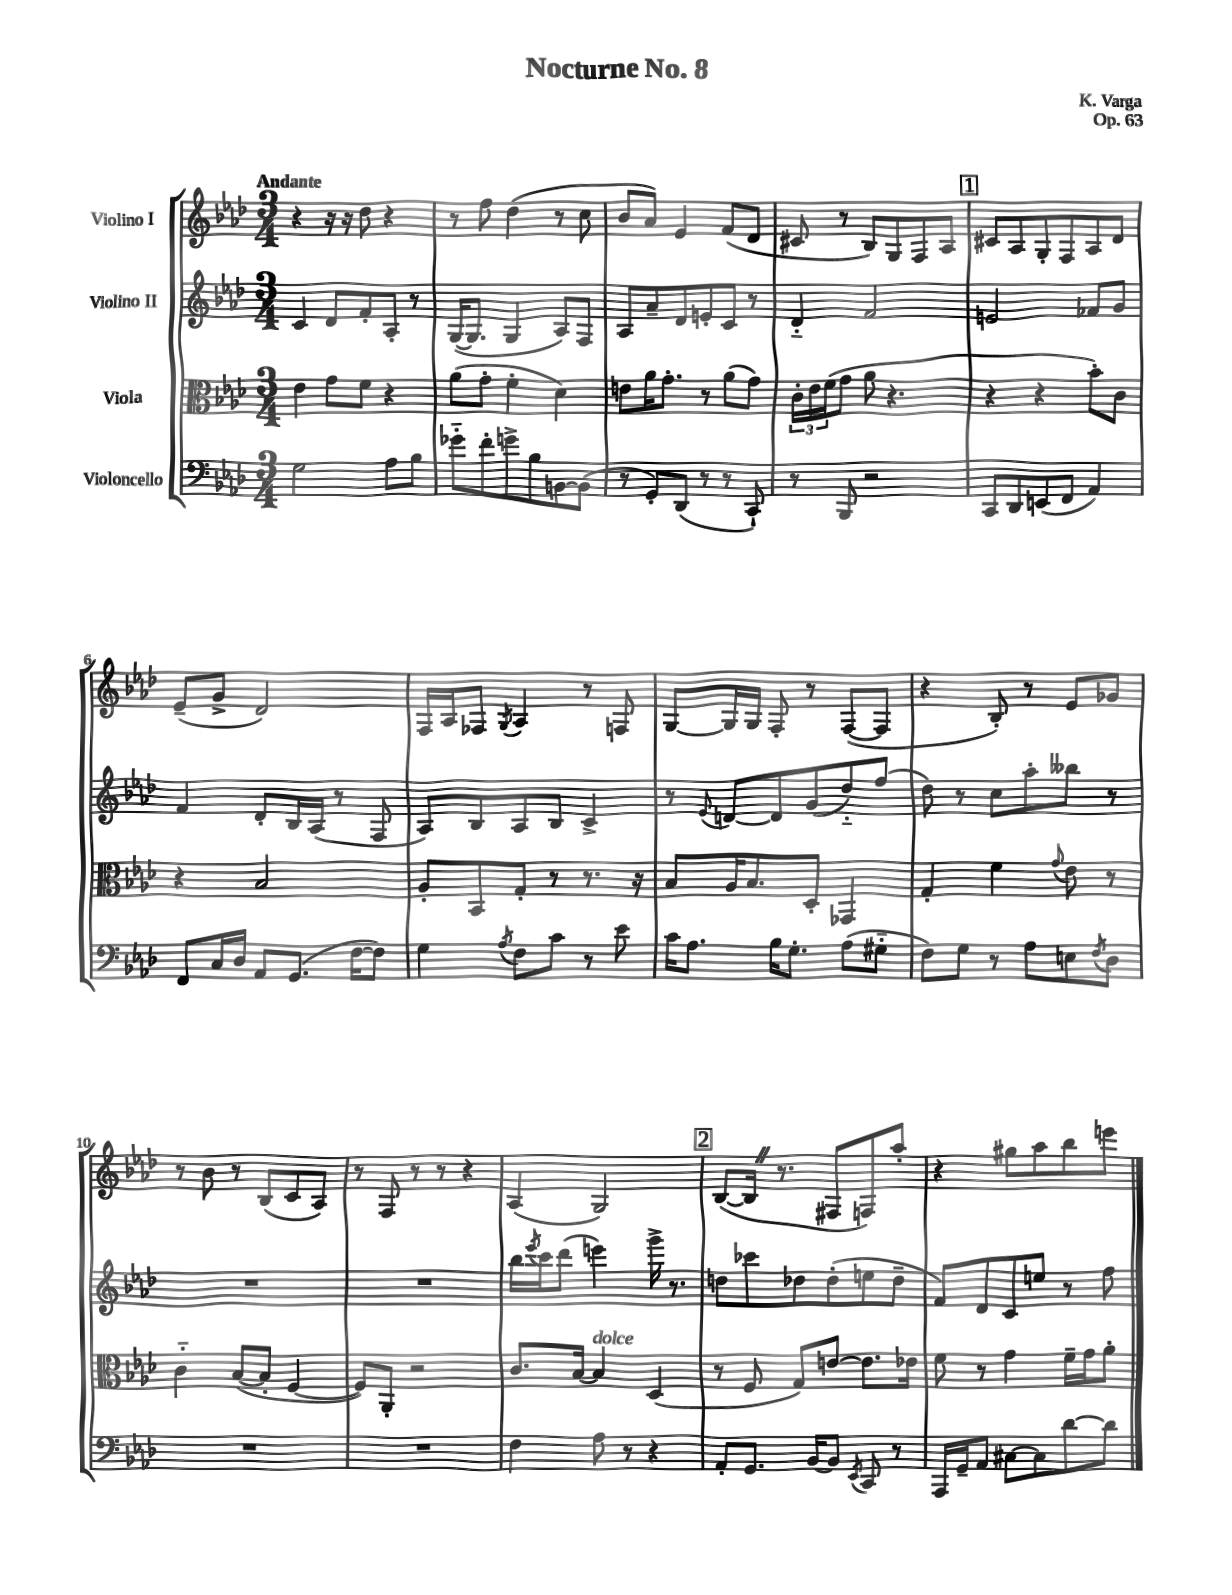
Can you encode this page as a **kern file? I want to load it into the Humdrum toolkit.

**kern	**kern	**kern	**kern
*staff4	*staff3	*staff2	*staff1
*clefF4	*clefC3	*clefG2	*clefG2
*k[b-e-a-d-]	*k[b-e-a-d-]	*k[b-e-a-d-]	*k[b-e-a-d-]
*M3/4	*M3/4	*M3/4	*M3/4
2G	4e-	4c	4r
.	8g	8d-	16r
.	.	.	16r
.	8f	8f'	8dd-
8A-	4r	8A-'	4r
8B-	.	8r	.
=	=	=	=
8g-'~	(8a-	([16G	8r
.	.	8.G]	.
8f'	8g'	.	8ff
8g^	4f'	4G	(4dd-
8B-	.	.	.
[8BB	4d-)	8A-)	8r
(8BB]	.	8F	8cc
=	=	=	=
8r	8e	8A-	8b-
8GG')	16a-	8a-~	8a-)
.	8.g'	.	.
(8DD-	.	8d-	4e-
8r	8r	8e'	.
8r	(8a-	8c	(8f
8CC`)	8g)	8r	8d-
=	=	=	=
8r	24c'	4d-'~	8c#
.	24e-	.	.
.	(24f	.	.
8BBB-	8g	.	8r
2r	8a-	2f	8B-)
.	4.r	.	8G
.	.	.	8F
.	.	.	8A-
=	=	=	=
8CC	4r	2e	8c#
8DD-	.	.	8A-
(8EE	4r	.	8G'
8FF	.	.	8F
4AA-)	8b-')	8f-	8A-
.	8c	8g	8d-
=	=	=	=
8FF	4r	4f	(8e-~
16C	.	.	8g^
16D-	.	.	.
8AA-	2B-	8d-'	2d-)
(8.GG	.	16B-	.
.	.	(16A-	.
.	.	8r	.
[16F	.	.	.
8F])	.	8F	.
=	=	=	=
4G	8A-'	8A-)	16F
.	.	.	16A-
.	8BB-	8B-	8F-
8qA-	.	.	8qG
8F	8G'	8A-	4A-
8c	8r	8B-	.
8r	8.r	4c^	8r
8e-	.	.	8F
.	16r	.	.
=	=	=	=
16c	8B-	8r	[8G
8.A-	.	.	.
.	.	8qqe-	.
.	16A-	[8d	16G]
.	8.B-	.	16G
16B-	.	8d]	8F'
8.G'	.	.	.
.	8D-'	(8g	8r
(8A-	4GG-	8dd-'~)	([8F
8G#'~	.	(8ff	8F]
=	=	=	=
8F)	4G'	8dd-)	4r
8G	.	8r	.
8r	4f	8cc	8B-')
8A-	.	8aa-'	8r
.	8qqg	.	.
8E	8e-	8bb--	8e-
8qF	.	.	.
8D-	8r	8r	8g-
=	=	=	=
2.r	4c'~	2.r	8r
.	.	.	8b-
.	([8B-	.	8r
.	8B-']	.	(8B-
.	[4F	.	8c
.	.	.	8A-)
=	=	=	=
2.r	8F])	2.r	8r
.	8AA-'	.	8F
.	2r	.	8r
.	.	.	8r
.	.	.	4r
=	=	=	=
4F	8.c	16bb-	(4A-
.	.	8qeee-	.
.	.	16ccc	.
.	.	(8ddd-	.
.	[16B-	.	.
8A-	4B-]	4eee)	2G)
8r	.	.	.
4r	(4D-	16ggg^	.
.	.	8.r	.
=	=	=	=
8AA-'	8r	8dd	([8B-
8.GG	8F	8ccc-	16B-]
.	.	.	8.r
.	8G)	8dd-	.
[16BB-	.	.	.
8BB-]	[8e	(8dd-'	8F#
8qEE-	.	.	.
8CC	8.e]	8ee	8F)
8r	.	8dd-~	8aa-'
.	16e-	.	.
=	=	=	=
16AAA-	8f	8f)	4r
16GG~	.	.	.
8AA-	8r	8d-	.
[8C#	4g	8c	8gg#
8C#]	.	8ee	8aa-
[8d-	16f~	8r	8bb-
.	16g	.	.
8d-]	8a-'	8ff	8eee
==	==	==	==
*-	*-	*-	*-
